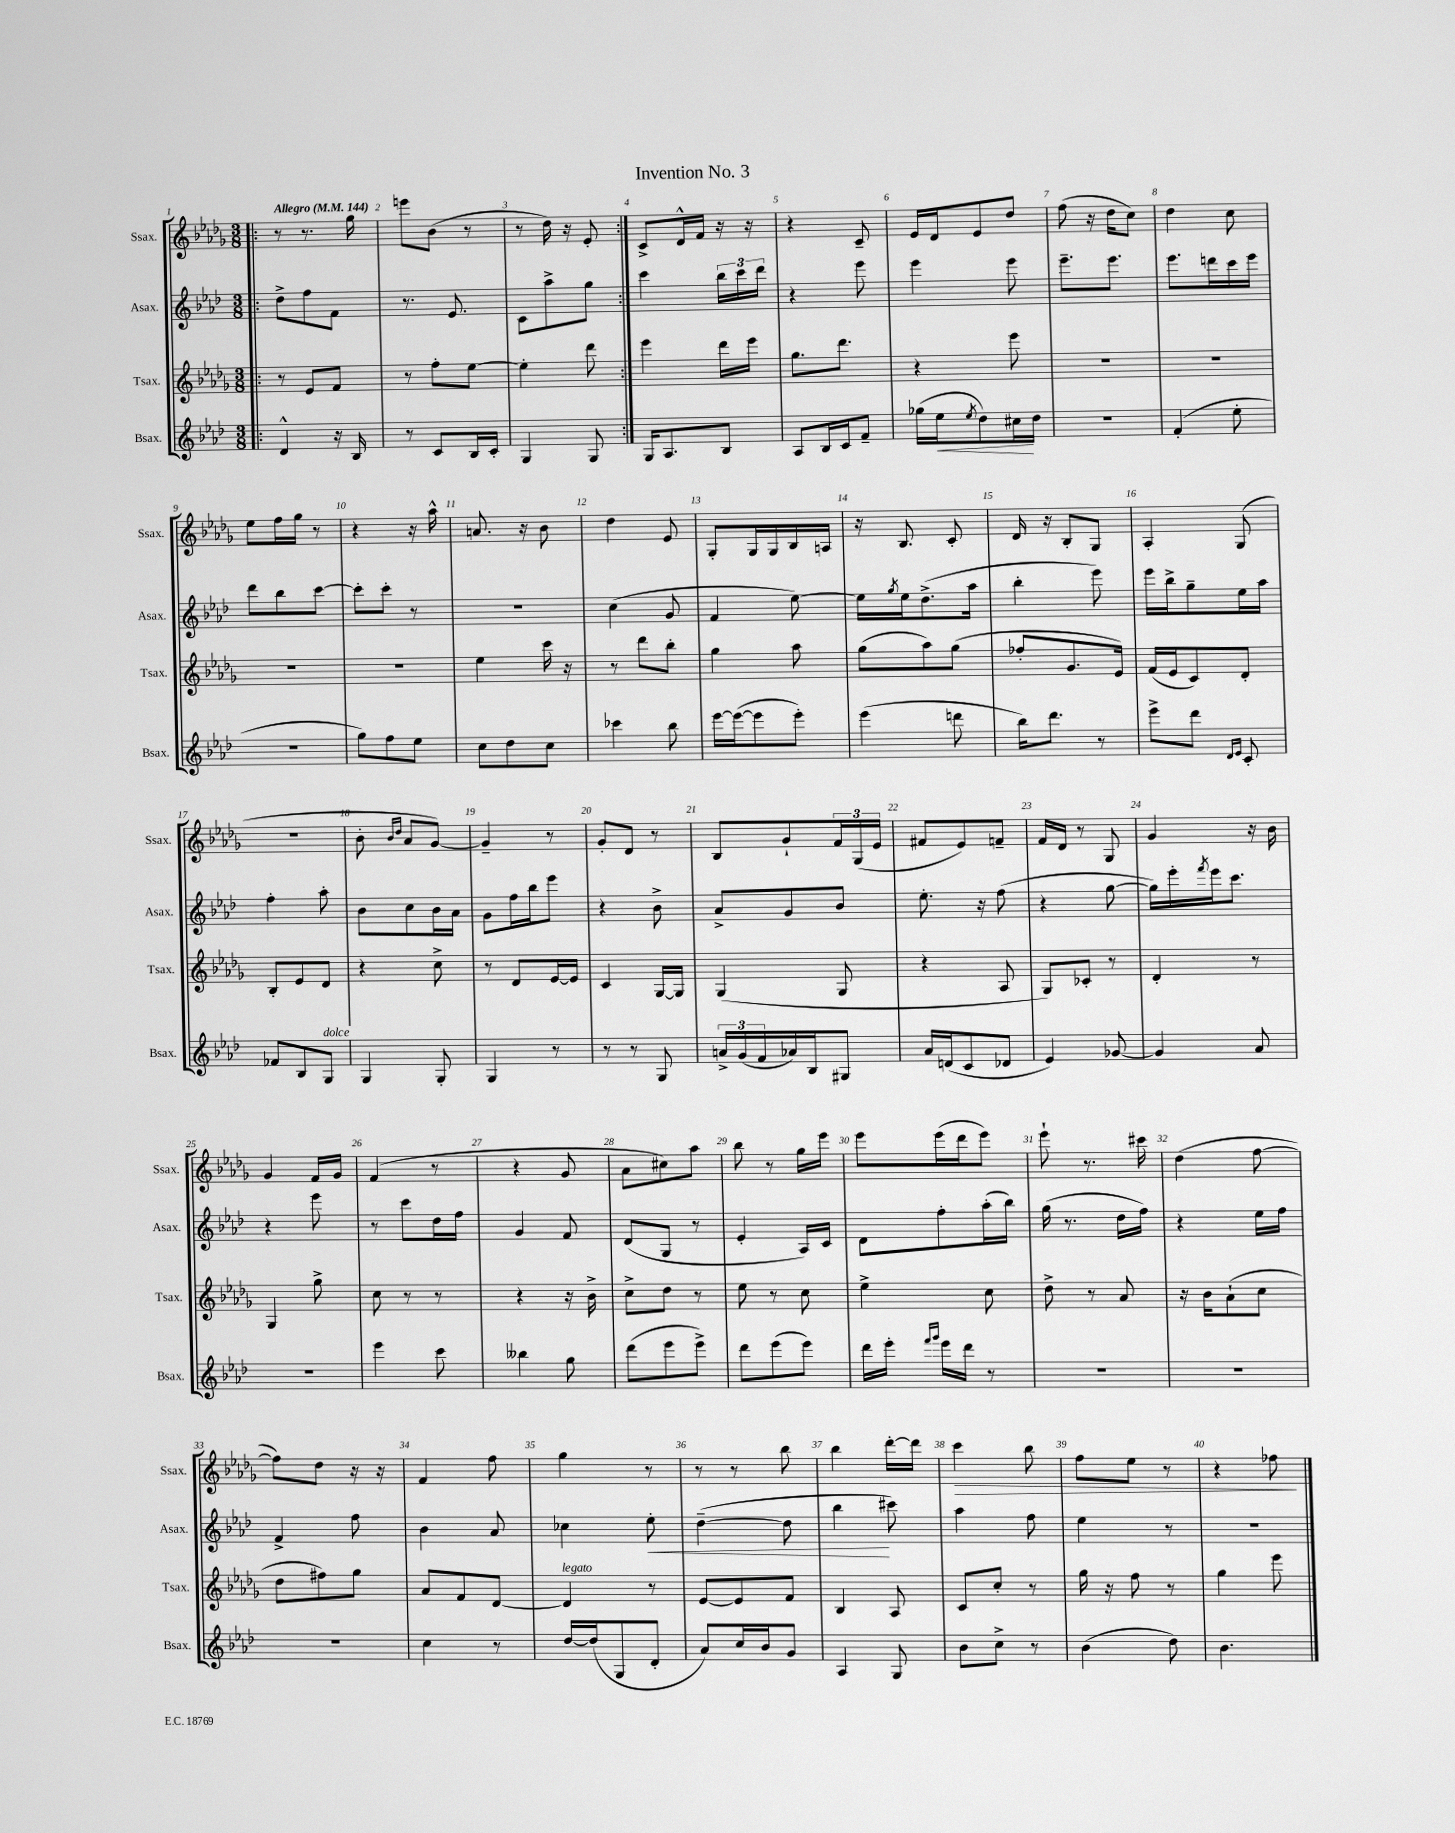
\header { title = "Invention No. 3" }
<<
\new StaffGroup <<
\new Staff = "s0" \with { instrumentName = "Ssax." shortInstrumentName = "Ssax." } {
    \clef treble \key des \major \numericTimeSignature \time 3/8 \tempo "Allegro" 4 = 144
    \repeat volta 2 { \bar ".|:" r8 r8. ges''16 |
    e'''8 bes'8( r8 |
    r8 des''16) r16 ees'8-. | }
    c'8-> des'16-^ f'16 r16 r16 |
    r4 c'8-- |
    ees'16 des'16 ees'8 des''8 |
    f''8( r16 des''16 c''8) |
    des''4 c''8 |
    ees''8 f''16 ges''16 r8 |
    r4 r16 aes''16-^ |
    a'8. r16 bes'8 |
    des''4 ees'8 |
    ges8-. ges16 ges16 bes16 a16 |
    r16 bes8. c'8-. |
    des'16 r16 bes8-. ges8 |
    aes4-. ges8( |
    R4. |
    bes'8-. \grace { bes'16 des''16 } aes'8 ges'8~) |
    ges'4-- r8 |
    ges'8-. des'8 r8 |
    bes8 ges'8-! \tuplet 3/2 { f'16 ges16( ees'16 } |
    fis'8 ees'8) f'8-- |
    f'16 des'16 r8 ges8 |
    ges'4 r16 bes'16 |
    ges'4 f'16 ges'16 |
    f'4( r8 |
    r4 ges'8 |
    aes'8 cis''8) aes''8 |
    bes''8 r8 ges''16 ees'''16 |
    ees'''8 ees'''16( des'''16 ees'''8) |
    ees'''8-! r8. cis'''16 |
    des''4( f''8~ |
    f''8) des''8 r16 r16 |
    f'4 f''8 |
    ges''4 r8 |
    r8 r8 bes''8 |
    bes''4 des'''16~-. des'''16 |
    c'''4\> bes''8 |
    f''8 ees''8 r8 |
    r4 fes''8\! \bar "|." |
}
\new Staff = "s1" \with { instrumentName = "Asax." shortInstrumentName = "Asax." } {
    \clef treble \key aes \major \numericTimeSignature \time 3/8
    \repeat volta 2 { \bar ".|:" des''8-> f''8 f'8 |
    r8. ees'8. |
    c'8 aes''8-> g''8 | }
    c'''4 \tuplet 3/2 { bes''16 c'''16 des'''16 } |
    r4 ees'''8 |
    ees'''4 ees'''8 |
    ees'''8.-- ees'''8. |
    ees'''8. d'''16 c'''16 ees'''16 |
    des'''8 bes''8 c'''8~ |
    c'''8-. c'''8-. r8 |
    r4. |
    c''4( g'8 |
    f'4 ees''8~) |
    ees''16 \acciaccatura { g''8 } ees''16 des''8.->( aes''16 |
    bes''4-. ees'''8) |
    ees'''16 bes''16-> g''8-- ees''16 aes''16 |
    f''4-. aes''8-. |
    bes'8 c''8 bes'16 aes'16 |
    g'8 f''16 bes''16 ees'''8 |
    r4 bes'8-> |
    aes'8-> g'8 bes'8 |
    ees''8.-. r16 f''8( |
    r4 g''8~ |
    g''16) ees'''16-. \acciaccatura { f'''8 } ees'''16 c'''8. |
    r4 ees'''8 |
    r8 c'''8 des''16 f''16 |
    g'4 f'8 |
    des'8( g8 r8 |
    ees'4-. aes16) c'16 |
    des'8 f''8-. aes''16-.( bes''16) |
    g''16( r8. des''16 f''16) |
    r4 ees''16 f''16 |
    f'4-> f''8 |
    bes'4 aes'8 |
    ces''4 ees''8-.\< |
    des''4~--( des''8 |
    bes''4\! cis'''8) |
    aes''4 f''8 |
    ees''4 r8 |
    R4. \bar "|." |
}
\new Staff = "s2" \with { instrumentName = "Tsax." shortInstrumentName = "Tsax." } {
    \clef treble \key des \major \numericTimeSignature \time 3/8
    \repeat volta 2 { \bar ".|:" r8 ees'8 f'8 |
    r8 f''8-. ees''8~ |
    ees''4-. des'''8 | }
    ees'''4 des'''16 ees'''16 |
    ges''8. des'''8. |
    r4 ees'''8 |
    R4. |
    R4. |
    R4. |
    R4. |
    ees''4 c'''16 r16 |
    r8 des'''8 bes''8-. |
    ges''4 aes''8 |
    ges''8( aes''8) ges''8( |
    fes''8-. ges'8. ees'16) |
    f'16( ees'16 c'8) des'8-. |
    bes8-. ees'8 des'8 |
    r4 c''8-> |
    r8 des'8 ees'16~ ees'16 |
    c'4 ges16~ ges16 |
    ges4( ges8 |
    r4 aes8 |
    ges8) ces'8-. r8 |
    des'4-. r8 |
    ges4 ges''8-> |
    c''8 r8 r8 |
    r4 r16 bes'16-> |
    c''8-> des''8 r8 |
    ees''8 r8 c''8 |
    ees''4-> c''8 |
    des''8-> r8 aes'8 |
    r16 bes'16 aes'8-!( c''8 |
    des''8 fis''8) ges''8 |
    aes'8 f'8 des'8~ |
    des'4^\markup { \italic "legato" } r8 |
    ees'8~ ees'8 f'8 |
    bes4 aes8 |
    c'8 c''8-. r8 |
    ges''16 r16 f''8 r8 |
    ges''4 ees'''8 \bar "|." |
}
\new Staff = "s3" \with { instrumentName = "Bsax." shortInstrumentName = "Bsax." } {
    \clef treble \key aes \major \numericTimeSignature \time 3/8
    \repeat volta 2 { \bar ".|:" des'4-^ r16 bes16 |
    r8 c'8 bes16 c'16-. |
    g4 g8 | }
    g16 aes8. bes8 |
    aes8 bes16 c'16 f'8-- |
    ges''16( ees''16\< \acciaccatura { ees''8 } des''8) cis''16\! des''16 |
    R4. |
    f'4-.( ees''8-. |
    R4. |
    g''8) f''8 ees''8 |
    c''8 des''8 c''8 |
    ces'''4 bes''8 |
    ees'''16~ ees'''16~( ees'''8 ees'''8-.) |
    ees'''4( d'''8 |
    bes''16) des'''8. r8 |
    ees'''8-> des'''8 \grace { des'16 ees'16 } c'8-. |
    fes'8 bes8 g8^\markup { \italic "dolce" } |
    g4 g8-. |
    g4 r8 |
    r8 r8 g8 |
    \tuplet 3/2 { a'16-> g'16( f'16 } aes'16) bes16 gis8 |
    aes'16 d'16( c'8 des'8 |
    ees'4) ges'8~ |
    ges'4 aes'8 |
    R4. |
    ees'''4 c'''8 |
    beses''4 g''8 |
    des'''8( ees'''8 ees'''8->) |
    des'''8 ees'''8( ees'''8) |
    des'''16 ees'''16-. \grace { f'''16 g'''16 } ees'''16 des'''16 r8 |
    R4. |
    R4. |
    R4. |
    c''4 r8 |
    des''16~ des''16( g8 des'8-. |
    aes'8) c''16 bes'16 g'8 |
    aes4 g8 |
    bes'8 c''8-> r8 |
    bes'4( des''8) |
    bes'4. \bar "|." |
}
>>
>>
\layout { \context { \Score \override BarNumber.break-visibility = ##(#f #t #t) barNumberVisibility = #all-bar-numbers-visible } }
